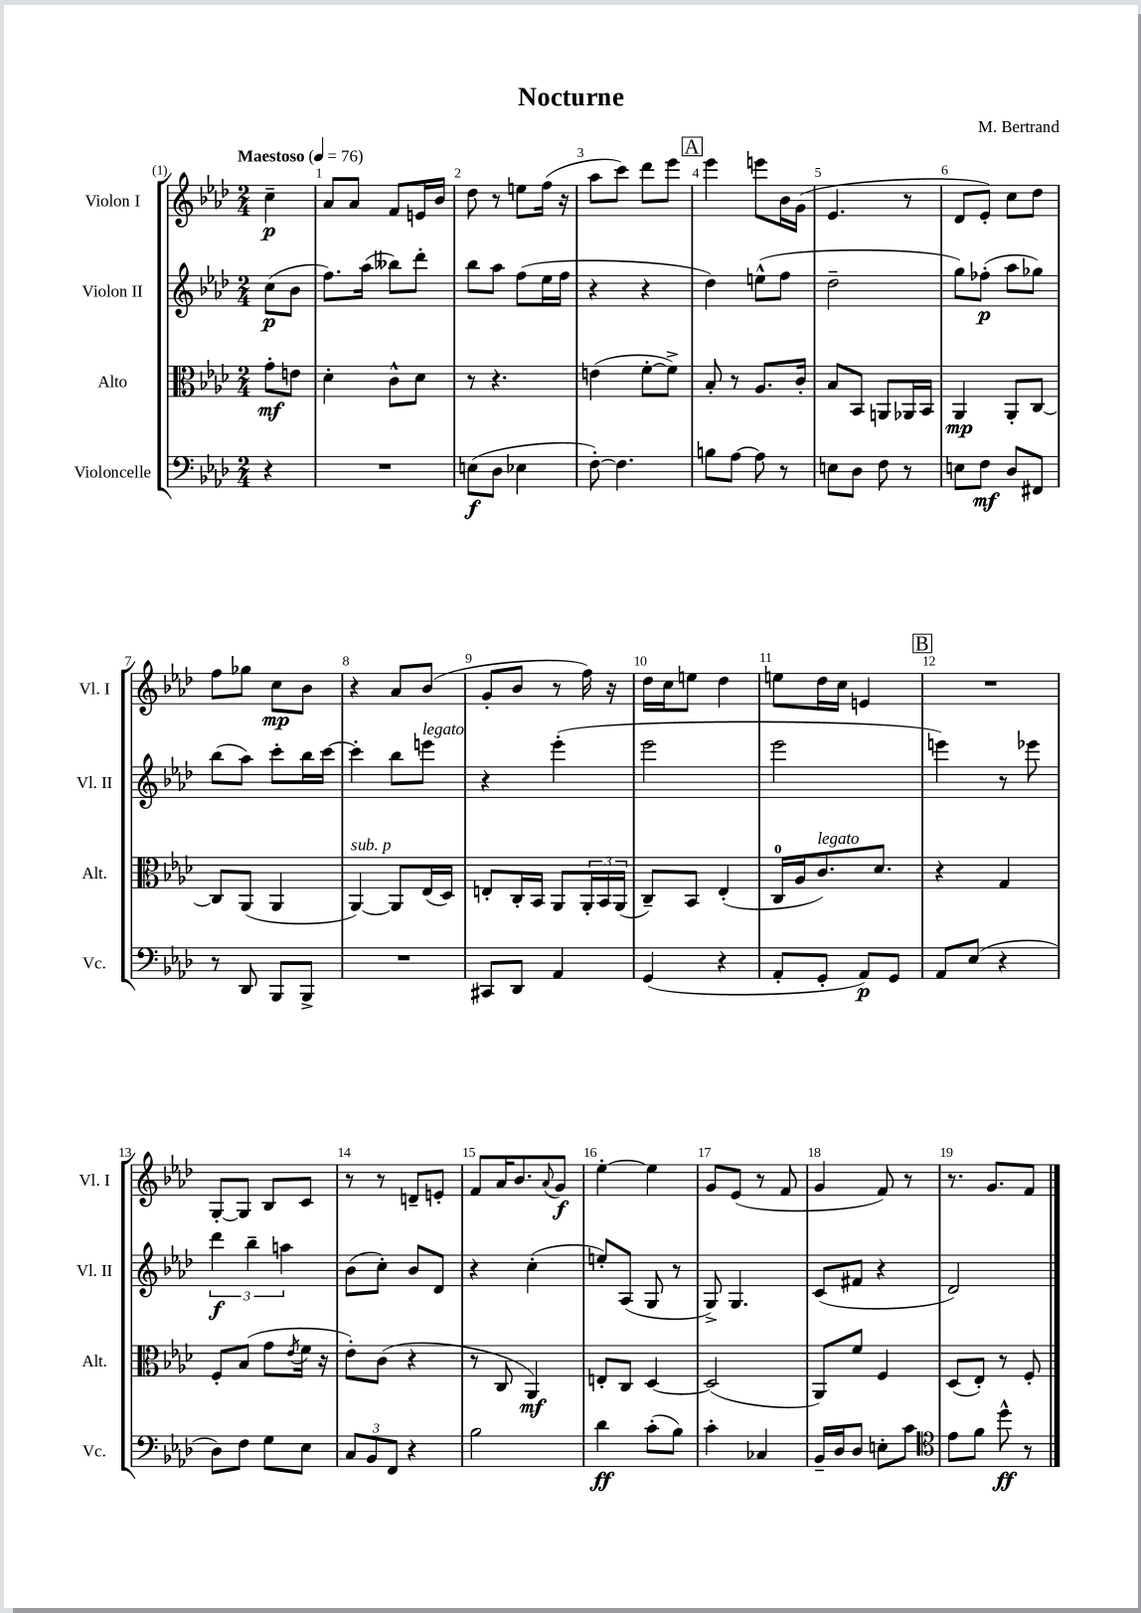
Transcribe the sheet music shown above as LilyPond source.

\header { title = "Nocturne" composer = "M. Bertrand" }
<<
\new StaffGroup <<
\new Staff = "s0" \with { instrumentName = "Violon I" shortInstrumentName = "Vl. I" } {
    \clef treble \key aes \major \numericTimeSignature \time 2/4 \partial 4 \tempo "Maestoso" 4 = 76
    c''4--\p |
    aes'8 aes'8 f'8 e'16 bes'16 |
    des''8 r8 e''8 f''16( r16 |
    aes''8 c'''8) des'''8 ees'''8 |
    \mark \markup { \box "A" } ees'''4 e'''8 bes'16 g'16( |
    ees'4. r8 |
    des'8 ees'8-.) c''8 des''8 |
    f''8 ges''8 c''8\mp bes'8 |
    r4 aes'8 bes'8( |
    g'8-. bes'8 r8 f''16) r16 |
    des''16 c''16 e''8 des''4 |
    e''8 des''16 c''16 e'4 |
    \mark \markup { \box "B" } R2 |
    g8~-. g8 bes8 c'8 |
    r8 r8 d'8-- e'8-. |
    f'8 aes'16 bes'8. \appoggiatura { aes'8 } g'8\f |
    ees''4~-. ees''4 |
    g'8 ees'8( r8 f'8 |
    g'4 f'8) r8 |
    r8. g'8. f'8 \bar "|." |
}
\new Staff = "s1" \with { instrumentName = "Violon II" shortInstrumentName = "Vl. II" } {
    \clef treble \key aes \major \numericTimeSignature \time 2/4 \partial 4
    c''8\p( bes'8 |
    f''8.) aes''16( beses''8) des'''8-. |
    bes''8 aes''8 f''8( ees''16 f''16 |
    r4 r4 |
    \mark \markup { \box "A" } des''4) e''8-^( f''8 |
    des''2-- |
    g''8) fes''8-.\p( aes''8 ges''8) |
    bes''8( aes''8) c'''8-. bes''16 c'''16~ |
    c'''4-. bes''8 e'''8^\markup { \italic "legato" } |
    r4 ees'''4-.( |
    ees'''2 |
    ees'''2 |
    \mark \markup { \box "B" } e'''4) r8 ees'''8 |
    \tuplet 3/2 { des'''4\f bes''4-- a''4 } |
    bes'8( c''8-.) bes'8 des'8 |
    r4 c''4-.( |
    e''8-.) aes8( g8 r8 |
    g8->) g4. |
    c'8( fis'8 r4 |
    des'2) \bar "|." |
}
\new Staff = "s2" \with { instrumentName = "Alto" shortInstrumentName = "Alt." } {
    \clef alto \key aes \major \numericTimeSignature \time 2/4 \partial 4
    g'8-.\mf e'8 |
    des'4-. c'8-^ des'8 |
    r8 r4. |
    e'4( f'8~-. f'8->) |
    \mark \markup { \box "A" } bes8-. r8 aes8. c'16-. |
    bes8 bes,8 a,8 aes,16 bes,16 |
    aes,4\mp aes,8-. c8~ |
    c8 aes,8( aes,4 |
    aes,4~^\markup { \italic "sub. p" }) aes,8 ees16( des16) |
    e8-. c16-. bes,16 aes,8 \tuplet 3/2 { aes,16-. bes,16 aes,16( } |
    c8--) bes,8 ees4-.( |
    c16-0 aes16 c'8.^\markup { \italic "legato" }) des'8. |
    \mark \markup { \box "B" } r4 g4 |
    f8-. bes8( g'8 \acciaccatura { ees'8 } f'16 r16 |
    ees'8-.) c'8( r4 |
    r8 c8 aes,4\mf) |
    e8-. c8 des4~ |
    des2( |
    aes,8) f'8 f4 |
    des8( ees8-.) r8 f8-. \bar "|." |
}
\new Staff = "s3" \with { instrumentName = "Violoncelle" shortInstrumentName = "Vc." } {
    \clef bass \key aes \major \numericTimeSignature \time 2/4 \partial 4
    r4 |
    R2 |
    e8\f( des8 ees4 |
    f8~-.) f4. |
    \mark \markup { \box "A" } b8 aes8~ aes8 r8 |
    e8 des8 f8 r8 |
    e8 f8\mf des8 fis,8 |
    r8 des,8 bes,,8 bes,,8-> |
    R2 |
    cis,8 des,8 aes,4 |
    g,4( r4 |
    aes,8-. g,8-. aes,8\p) g,8 |
    \mark \markup { \box "B" } aes,8 ees8( r4 |
    des8) f8 g8 ees8 |
    \tuplet 3/2 { c8 bes,8 f,8 } r4 |
    bes2 |
    des'4\ff c'8-.( bes8) |
    c'4-. ces4 |
    bes,16-- des16 des8 e8-. c'8 |
    \clef tenor ees'8 f'8 des''8-^\ff r8 \bar "|." |
}
>>
>>
\layout { \context { \Score \override BarNumber.break-visibility = ##(#f #t #t) barNumberVisibility = #all-bar-numbers-visible } }
